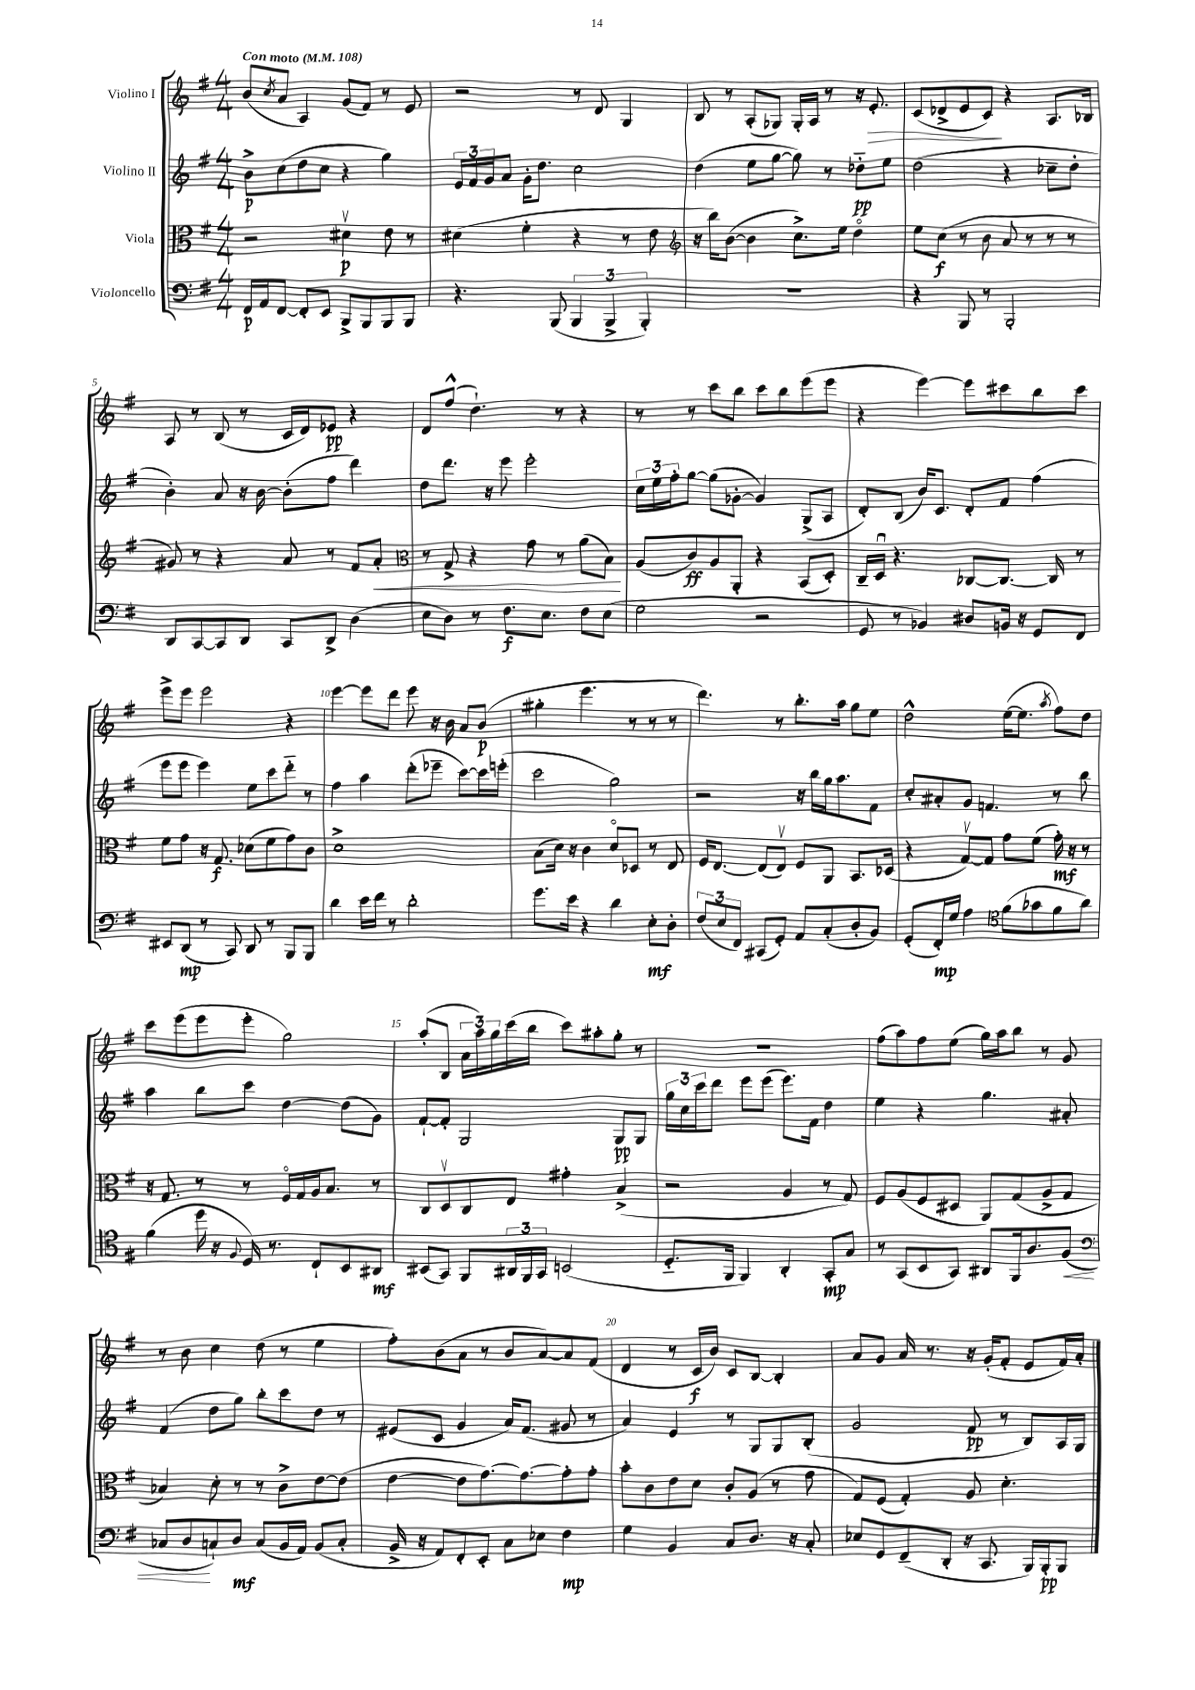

**kern	**dynam	**kern	**dynam	**kern	**dynam	**kern	**dynam
*part4	*part4	*part3	*part3	*part2	*part2	*part1	*part1
*staff4	*staff4	*staff3	*staff3	*staff2	*staff2	*staff1	*staff1
*I"Violoncello	*	*I"Viola	*	*I"Violino II	*	*I"Violino I	*
*clefF4	*	*clefC3	*	*clefG2	*	*clefG2	*
*k[f#]	*	*k[f#]	*	*k[f#]	*	*k[f#]	*
*M4/4	*	*M4/4	*	*M4/4	*	*M4/4	*
*MM108	*	*MM108	*	*MM108	*	*MM108	*
=1	=1	=1	=1	=1	=1	=1	=1
!	!	!	!	!	!	!LO:TX:a:B:t=Con moto	!
16FF#/LL	p	2r	.	8b^\L	p	(8b/L	.
16AA/J	.	.	.	.	.	.	.
.	.	.	.	.	.	8qcc/	.
[8FF#/J	.	.	.	(8cc\	.	8a/J	.
8FF#'/L]	.	.	.	8dd\	.	4A/)	.
8EE/J	.	.	.	8cc\J	.	.	.
8BBB^/L	.	4d#Xv\	p	4r	.	(8g/L	.
8BBB/	.	.	.	.	.	8f#/J)	.
8BBB/	.	8e\	.	4gg\)	.	8r	.
8BBB/J	.	8r	.	.	.	8e/	.
=2	=2	=2	=2	=2	=2	=2	=2
4.r	.	(4d#X\	.	24e/LL	.	2r	.
.	.	.	.	24f#/	.	.	.
.	.	.	.	24g/J	.	.	.
.	.	.	.	8a/J	.	.	.
.	.	4f#'\	.	16g'\KL	.	.	.
.	.	.	.	8.dd\J	.	.	.
(8BBB/	.	.	.	.	.	.	.
6BBB/	.	4r	.	2cc\	.	8r	.
.	.	.	.	.	.	8d/	.
6BBB^/	.	.	.	.	.	.	.
.	.	8r	.	.	.	4G/	.
6BBB'/)	.	.	.	.	.	.	.
.	.	8e\	.	.	.	.	.
=3	=3	=3	=3	=3	=3	=3	=3
*	*	*clefG2	*	*	*	*	*
1r	.	16r	.	(4dd\	.	8B/	.
.	.	16bb\KL)	.	.	.	.	.
.	.	([8b\J	.	.	.	8r	.
.	.	4b\]	.	8ee\L	.	(8A'/L	.
.	.	.	.	[8gg\J	.	8G-X/J)	.
.	.	8.cc^\L)	.	8gg\])	.	16G-'/LL	.
.	.	.	.	.	.	16A/JJ	.
.	.	.	.	8r	.	8r	.
.	.	16ee\Jk	.	.	.	.	.
.	.	4dd\	.	8dd-X\L	pp	16r	.
!	!	!	!	!	!	!	!LO:HP:b
.	.	.	.	.	.	8.e'/	>
.	.	.	.	8ee\J	.	.	.
=4	=4	=4	=4	=4	=4	=4	=4
4r	.	8ee\L	.	(2dd\	.	(8c/L	.
.	.	(8cc\J	f	.	.	8d-X^/	.
8BBB/	.	8r	.	.	.	8e/	.
8r	.	8b\	.	.	.	8c/J)	.
2BBB'/	.	8a/	.	4r	.	4r	]
.	.	8r	.	.	.	.	.
.	.	8r	.	8cc-X~\L	.	8.A/L	.
.	.	8r	.	8dd'\J	.	.	.
.	.	.	.	.	.	16B-X/Jk	.
!!LO:LB:g=z
=5	=5	=5	=5	=5	=5	=5	=5
8DD/L	.	8g#X/)	.	4b'\)	.	8A/	.
[8CC/	.	8r	.	.	.	8r	.
8CC/]	.	4r	.	8a/	.	(8B/	.
8DD/J	.	.	.	16r	.	8r	.
.	.	.	.	[16b\	.	.	.
8CC/L	.	8a/	.	(8b'\L]	.	16c/LL	.
.	.	.	.	.	.	16d/J)	.
8DD^/J	.	8r	.	8ff#\J	.	8e-X/J	pp
(4D\	.	8f#/L	.	4ddd\)	.	4r	.
!	!	!	!LO:HP:b	!	!	!	!
.	.	8a'/J	<	.	.	.	.
=6	=6	=6	=6	=6	=6	=6	=6
*	*	*clefC3	*	*	*	*	*
8E\L	.	8r	.	8dd\L	.	8d/L	.
8D\J)	.	8G^/	.	8.ddd\J	.	(8ff#^^/J	.
8r	.	4r	.	.	.	4.dd`\)	.
.	.	.	.	16r	.	.	.
8.F#\L	f	.	.	8eee\	.	.	.
.	.	8g\	.	2eee'\	.	.	.
8.E\J	.	.	.	.	.	.	.
.	.	8r	.	.	.	8r	.
8F#\L	.	(8a\L	.	.	.	4r	.
(8E\J	.	8B\J)	.	.	.	.	.
.	.	.	[	.	.	.	.
=7	=7	=7	=7	=7	=7	=7	=7
2G\	.	(8A/L	.	24cc\LL	.	8r	.
.	.	.	.	24ee\	.	.	.
.	.	.	.	24ff#'\J	.	.	.
.	.	8c/)	ff	[8gg\J	.	8r	.
.	.	8A/	.	(8gg\L]	.	8ccc\L	.
.	.	8AA'/J	.	[8g-X'\J	.	8bb\J	.
2r	.	4r	.	4g-/])	.	8ccc\L	.
.	.	.	.	.	.	8bb\	.
.	.	(8BB/L	.	(8G^/L	.	(8eee\	.
.	.	8D'/J)	.	8A/J	.	8eee\J	.
=8	=8	=8	=8	=8	=8	=8	=8
8GG/	.	16C~/LL	.	8d'/L)	.	4r	.
.	.	16Du/JJ	.	.	.	.	.
8r	.	4.r	.	(8B/J	.	.	.
4BB-X/)	.	.	.	16b/KL)	.	[4eee\)	.
.	.	.	.	8.c/J	.	.	.
8D#X/L	.	[8C-X/L	.	8d'/L	.	8eee\L]	.
16BBn/Jk	.	8.C-/J_	.	8f#/J	.	8ccc#X\	.
16r	.	.	.	.	.	.	.
8GG/L	.	.	.	(4ff#\	.	8bb\	.
.	.	16C-/]	.	.	.	.	.
8FF#/J	.	8r	.	.	.	8ccc#\J	.
!!LO:LB:g=z
=9	=9	=9	=9	=9	=9	=9	=9
8EE#X/L	.	8f#\L	.	8eee\L	.	8eee^\L	.
(8DD/J	mp	8g\J	.	8eee\J	.	8eee\J	.
8r	.	16r	.	4eee\)	.	2eee\	.
.	.	8.G/	f	.	.	.	.
8CC/)	.	.	.	.	.	.	.
8DD/	.	(8d-X\L	.	8ee\L	.	.	.
8r	.	8f#\	.	8ccc\	.	.	.
8BBB/L	.	8g\)	.	8ddd\J	.	4r	.
8BBB/J	.	8c\J	.	8r	.	.	.
=10	=10	=10	=10	=10	=10	=10	=10
4d\	.	1d^	.	4ff#\	.	[4eee\	.
16e\LL	.	.	.	4aa\	.	8eee\L]	.
16f#\JJ	.	.	.	.	.	.	.
8r	.	.	.	.	.	8ddd\J	.
2d'\	.	.	.	(8ddd'\L	.	8eee\	.
.	.	.	.	8eee-X~\J	.	16r	.
.	.	.	.	.	.	16b\	.
.	.	.	.	[8ccc\L)	.	8a/L	.
.	.	.	.	16ccc\L]	.	(8b/J	p
.	.	.	.	(16eeen'\JJ	.	.	.
=11	=11	=11	=11	=11	=11	=11	=11
8.g\L	.	(8B\L	.	2ccc\	.	4gg#X'\	.
.	.	16d\Jk)	.	.	.	.	.
16e\Jk	.	16r	.	.	.	.	.
4r	.	4c\	.	.	.	4.eee\	.
4d\	.	8d/L	.	2gg\)	.	.	.
.	.	8D-X/J	.	.	.	8r	.
8E'\L	mf	8r	.	.	.	8r	.
8D'\J	.	8E/	.	.	.	8r	.
=12	=12	=12	=12	=12	=12	=12	=12
(12F#/L	.	16F#/KL	.	2r	.	4.ddd\)	.
.	.	[8.E/J	.	.	.	.	.
12E/	.	.	.	.	.	.	.
12FF#/J)	.	.	.	.	.	.	.
(8CC#X/L	.	(8E/L]	.	.	.	.	.
8GG'/J)	.	8Ev/J)	.	.	.	8r	.
8AA/L	.	8F#/L	.	16r	.	8.bb'\L	.
.	.	.	.	16bb\LL	.	.	.
(8C'/	.	8AA/J	.	16gg\J	.	.	.
.	.	.	.	8.aa\	.	16aa\Jk	.
8D'/	.	8.BB/L	.	.	.	8gg\L	.
8BB/J)	.	.	.	8f#\J	.	8ee\J	.
.	.	(16D-X/Jk	.	.	.	.	.
=13	=13	=13	=13	=13	=13	=13	=13
(8GG'/L	.	4r	.	8cc'/L	.	2dd^^\	.
16FF#'/L)	mp	.	.	8a#X'/	.	.	.
16G/JJ	.	.	.	.	.	.	.
4A\	.	[8Gv/L)	.	8g/J	.	.	.
.	.	8G/J]	.	4.fn/	.	.	.
*clefC4	*	*	*	*	*	*	*
(8f#\L	.	8g\L	.	.	.	([16ee\KL	.
.	.	.	.	.	.	8.ee\J]	.
8g-X\	.	(8f#\J	.	.	.	.	.
.	.	.	.	.	.	8qaa/	.
8f#\	.	16g'\)	mf	8r	.	8ff#\L)	.
.	.	16r	.	.	.	.	.
8a\J)	.	8r	.	8bb\	.	8dd\J	.
!!LO:LB:g=z
=14	=14	=14	=14	=14	=14	=14	=14
(4f#\	.	16r	.	4aa\	.	8ccc\L	.
.	.	8.G/	.	.	.	.	.
.	.	.	.	.	.	(8eee\	.
16dd\	.	8r	.	8bb\L	.	8eee\	.
16r	.	.	.	.	.	.	.
8qqF#/	.	.	.	.	.	.	.
16D/)	.	8r	.	8ccc\J	.	8eee'\J	.
8.r	.	.	.	.	.	.	.
.	.	16F#/LL	.	[4dd\	.	2gg\)	.
.	.	16G/	.	.	.	.	.
8C`/L	.	16A/J	.	.	.	.	.
.	.	8.B/J	.	.	.	.	.
8BB/	.	.	.	(8dd\L]	.	.	.
8AA#X/J	mf	8r	.	8g\J)	.	.	.
=15	=15	=15	=15	=15	=15	=15	=15
(8BB#X/L	.	8C/L	.	[8f#`/L	.	(8aa'/L	.
8GG/J)	.	8Dv/	.	8f#'/J]	.	8B/J	.
8FF#/L	.	8C/	.	2G/	.	24a\LL	.
.	.	.	.	.	.	24aa\)	.
.	.	.	.	.	.	24gg\	.
24AA#X/L	.	8E/J	.	.	.	(16ccc\	.
24FF#/	.	.	.	.	.	.	.
.	.	.	.	.	.	16bb\JJ	.
24GG/JJ	.	.	.	.	.	.	.
(2BBn/	.	4g#X'\	.	.	.	8ccc\L)	.
.	.	.	.	.	.	8aa#X'\	.
.	.	(4B^/	.	8G/L	pp	8gg'\J	.
.	.	.	.	8G/J	.	8r	.
=16	=16	=16	=16	=16	=16	=16	=16
8.D/L	.	2r	.	24gg\LL	.	1r	.
.	.	.	.	24cc\	.	.	.
.	.	.	.	24ccc\J	.	.	.
.	.	.	.	8ddd\J	.	.	.
16FF#/Jk	.	.	.	.	.	.	.
4FF#/)	.	.	.	8eee\L	.	.	.
.	.	.	.	(8eee\J	.	.	.
4AA'/	.	4A/	.	8.eee\L)	.	.	.
.	.	.	.	16f#\Jk	.	.	.
8GG'/L	mp	8r	.	4dd\	.	.	.
8G/J	.	8G/)	.	.	.	.	.
=17	=17	=17	=17	=17	=17	=17	=17
8r	.	8F#/L	.	4ee\	.	(8ff#\L	.
(8GG/L	.	(8A/	.	.	.	8aa\)	.
8BB/	.	8F#/	.	4r	.	8ff#\	.
8GG/J)	.	8D#X/J	.	.	.	(8ee\J	.
8AA#X/L	.	8AA/L)	.	4.gg\	.	16gg\LL)	.
.	.	.	.	.	.	16aa\J	.
16FF#/k	.	(8G/	.	.	.	8bb\J	.
8.A/	.	.	.	.	.	.	.
.	.	8A^/	.	.	.	8r	.
!	!LO:HP:b	!	!	!	!	!	!
(8F#/J	<	8G/J	.	8a#X'/	.	8g/	.
!!LO:LB:g=z
=18	=18	=18	=18	=18	=18	=18	=18
*clefF4	*	*	*	*	*	*	*
8C-X/L	.	4B-X/)	.	(4f#/	.	8r	.
8D/	.	.	.	.	.	8b\	.
8Cn`/)	[	8d'\	.	8dd\L	.	4cc\	.
8D/J	mf	8r	.	8gg\J)	.	.	.
(8C/L	.	8r	.	8bb'\L	.	(8dd\	.
16BB/L	.	8c^\L	.	8ccc\	.	8r	.
16AA/JJ)	.	.	.	.	.	.	.
(8BB/L	.	[8e\	.	8dd\J	.	4ee\	.
8C'/J	.	(8e\J]	.	8r	.	.	.
=19	=19	=19	=19	=19	=19	=19	=19
16BB^/	.	[4e\	.	(8e#X/L	.	8ff#'\L)	.
16r	.	.	.	.	.	.	.
8AA/L)	.	.	.	8c/J	.	(8b\	.
8FF#'/	.	8e\L]	.	4g/	.	8a\J	.
8EE'/J	.	[8.g\)	.	.	.	8r	.
8C\L	.	.	.	16a/KL)	.	8b/L	.
.	.	8.g\_	.	(8.f#/J	.	.	.
8E-X\J	.	.	.	.	.	[8a/)	.
4F#\	mp	8g'\]	.	8g#X/	.	8a/]	.
.	.	8g'\J	.	8r	.	(8f#/J	.
=20	=20	=20	=20	=20	=20	=20	=20
4G\	.	8b'\L	.	4a/)	.	4d/	.
.	.	8c\	.	.	.	.	.
4BB/	.	8e\	.	4e/	.	8r	.
.	.	8d\J	.	.	.	16c/LL	f
.	.	.	.	.	.	16b/JJ)	.
8C/L	.	8c'/L	.	8r	.	8c/L	.
8.D/J	.	(8A/J	.	8G/L	.	[8B/J	.
.	.	8r	.	8G/	.	4B'/]	.
16r	.	.	.	.	.	.	.
8C'/	.	8g\	.	(8B'/J	.	.	.
=21	=21	=21	=21	=21	=21	=21	=21
8E-X/L	.	8G/L)	.	2g/	.	8a/L	.
8GG/	.	(8F#/J	.	.	.	8g/J	.
(8FF#~/	.	4G'/)	.	.	.	16a/	.
.	.	.	.	.	.	8.r	.
8DD'/J	.	.	.	.	.	.	.
16r	.	8A/	.	8f#/	pp	16r	.
8.CC/	.	.	.	.	.	(16g'/KL	.
.	.	4.d'\	.	8r	.	8f#'/J	.
16BBB/LL)	.	.	.	8B/L)	.	8e/L	.
16BBB'/J	pp	.	.	.	.	.	.
8BBB/J	.	.	.	16A/L	.	16f#/L)	.
.	.	.	.	16G/JJ	.	16a'/JJ	.
==	==	==	==	==	==	==	==
*-	*-	*-	*-	*-	*-	*-	*-
